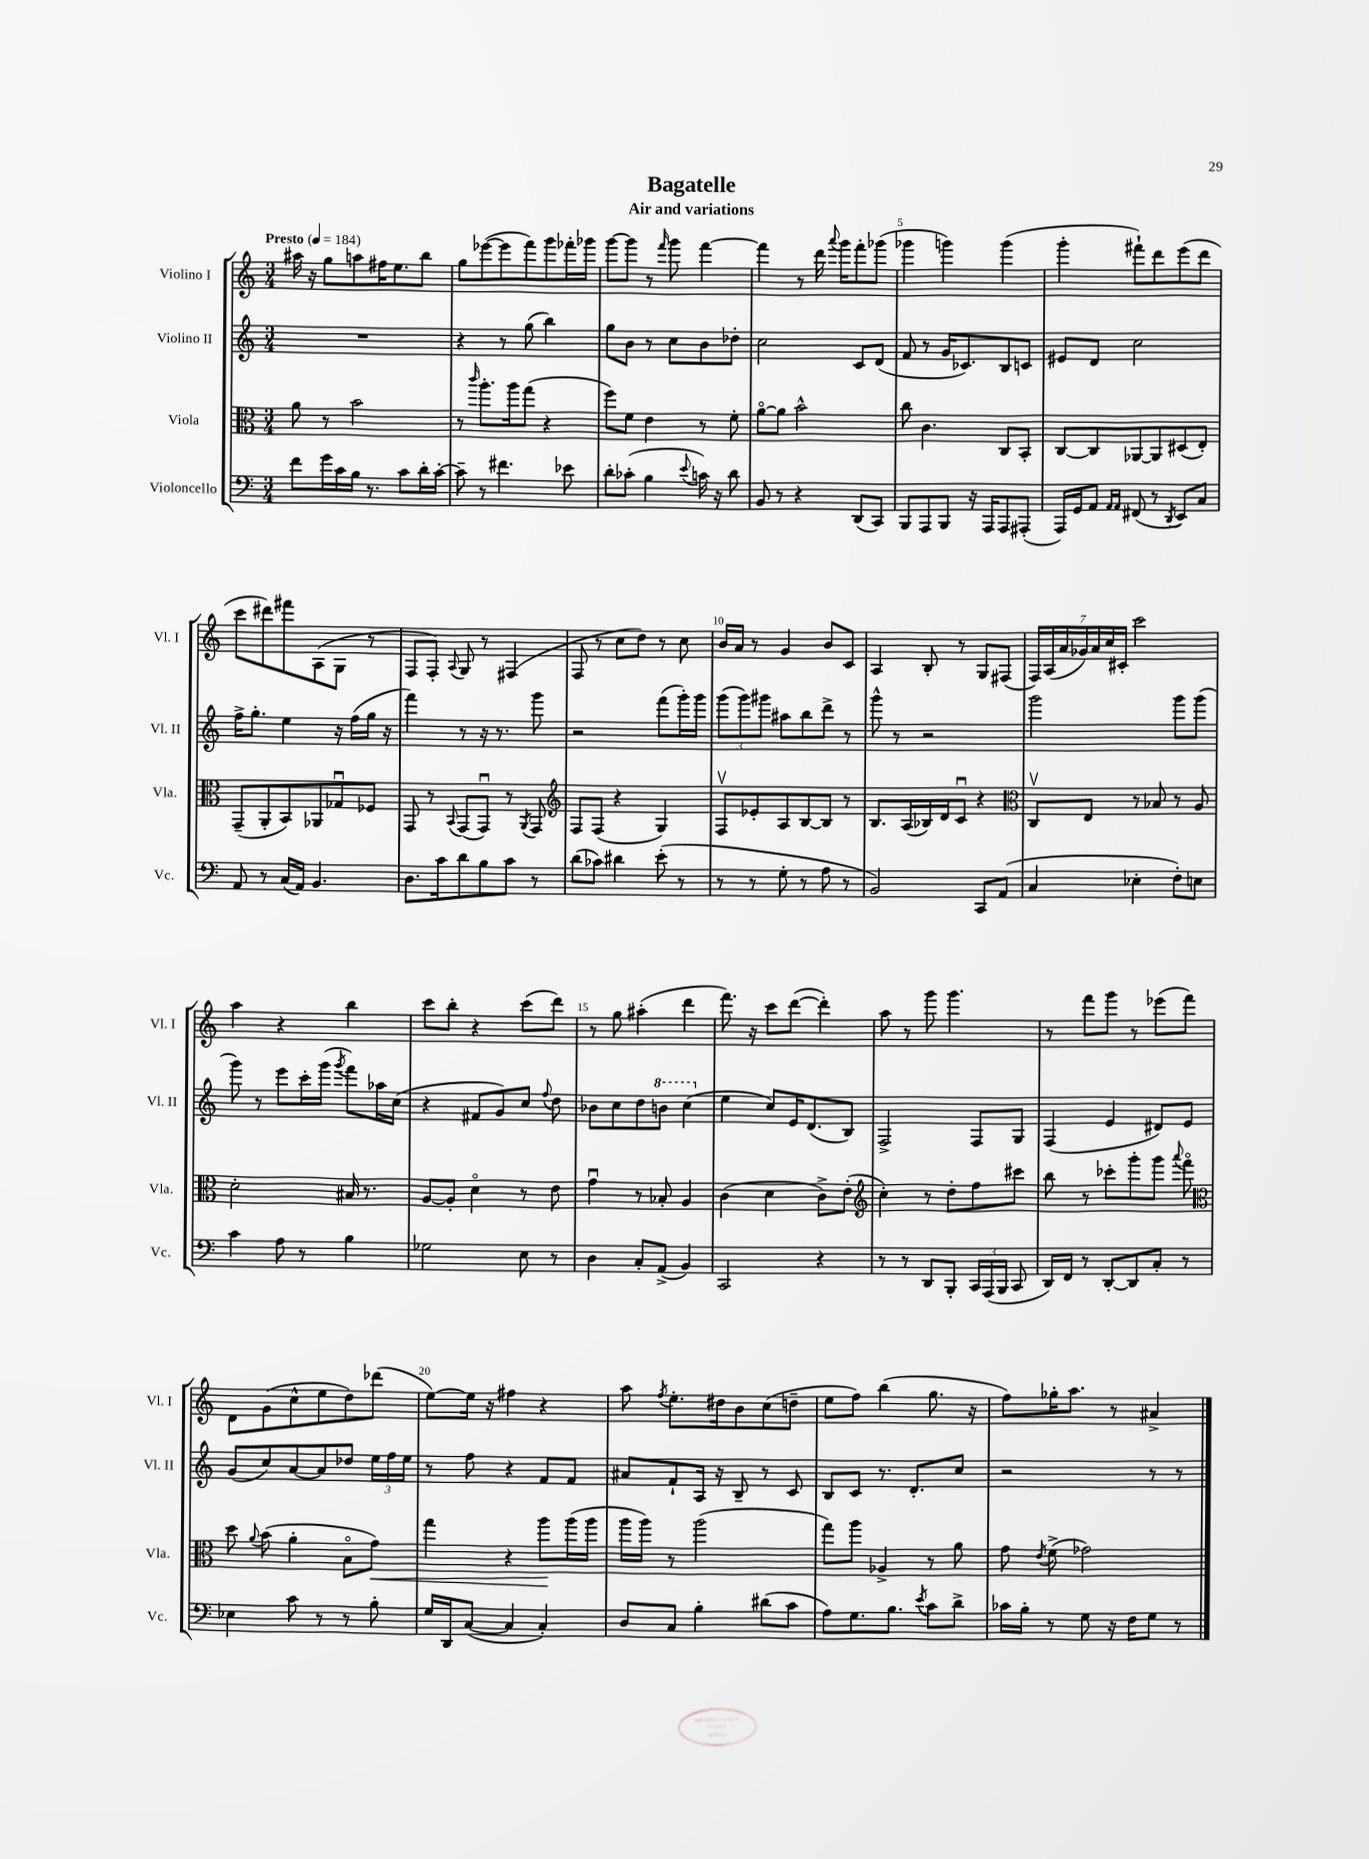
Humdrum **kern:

**kern	**kern	**kern	**kern
*staff4	*staff3	*staff2	*staff1
*clefF4	*clefC3	*clefG2	*clefG2
*k[]	*k[]	*k[]	*k[]
*M3/4	*M3/4	*M3/4	*M3/4
*MM184	*MM184	*MM184	*MM184
8f	8a	2.r	16aa#
.	.	.	16r
16g	8r	.	8gg
16c	.	.	.
16B	2b	.	8aa
8.r	.	.	.
.	.	.	16ff#
.	.	.	8.ee
8c	.	.	.
16d'	.	.	8bb
[16c'	.	.	.
=	=	=	=
8c~]	8r	4r	8gg
.	16qqccc	.	.
8r	8.aa'	.	([8eee-
4.f#	.	8r	8eee-]
.	16aa	.	.
.	(8gg	(8gg	8fff)
.	4r	4bb)	8ggg
8e-	.	.	16fff-'
.	.	.	16ggg-
=	=	=	=
8d'	8ff)	8gg	[8ggg
(8c-'	8f	8b	8ggg]
4B	4e	8r	8r
.	.	.	16qqfff
.	.	8cc	8ggg
8qqe	.	.	.
16c)	8r	8b	[4fff
16r	.	.	.
8d	8f'	8dd-'	.
=	=	=	=
8BB	[8ao	2cc	4fff]
8r	8a]	.	.
4r	2b^^	.	8r
.	.	.	16ddd
.	.	.	8qqaaa
.	.	.	16ggg
(8DD	.	8c	8fff'
8CC)	.	(8d	(8ggg-
=	=	=	=
8BBB	8cc	8f	4ggg-
8AAA	4.c	8r	.
8BBB	.	16g	4ggg)
.	.	8.c-)	.
16r	.	.	.
16AAA	.	.	.
8AAA	8C	8B	(4ggg
(8AAA#'	8BB'	8c	.
=	=	=	=
16AAA)	[8C	8e#	4ggg'
16GG	.	.	.
8AA	8C]	8d	.
16qqAA	.	.	.
16qqAA	.	.	.
(8FF#	[8AA-	2cc	8fff#`)
8r	8AA-]	.	8ddd
8qDD	.	.	.
8EE)	(8D#	.	(8eee
8C	8E')	.	8ddd
=	=	=	=
8AA	(8GG~	16ff^	8ccc
.	.	8.gg'	.
8r	8AA'	.	8ddd#)
(16C	8BB)	4ee	8fff#
16AA)	.	.	.
4.BB	8AA-	.	(8A
.	8G-u	16r	8G
.	.	(16ff	.
.	8F-	16gg	8r
.	.	16r	.
=	=	=	=
8.D	8GG	4fff)	8F
.	8r	.	8F')
16c	.	.	.
.	8qqBB	.	8qqA
8d	(8GG	8r	8G
8B	8GGu)	16r	8r
.	.	8.r	.
8c	8r	.	(4F#
.	8qAA	.	.
8r	8GG	8ggg	.
=	=	=	=
*	*clefG2	*	*
(8d	8F	2r	8F
8c-)	(8F	.	8r
4d#	4r	.	8cc
.	.	.	8dd)
(8e'	4G)	(8fff	8r
8r	.	16ggg')	8cc
.	.	16ggg	.
=	=	=	=
8r	8Fv	(12ggg	16b
.	.	.	16a
.	.	12ggg)	.
8r	8e-'	.	8r
.	.	12ggg#	.
8G'	8A	8aa#	4g
8r	[8B	8bb	.
8A	8B]	8ddd^	8b
8r	8r	8r	8c
=	=	=	=
2BB)	8.B	8ggg^^	4A
.	.	8r	.
.	(16A	.	.
.	16B-)	2r	8B'
.	16d	.	.
.	8cu	.	8r
8CC	4r	.	8G
(8AA	.	.	(8F#
=	=	=	=
*	*clefC3	*	*
4C	8Cv	2ggg	28F)
.	.	.	(28A
.	.	.	28a
.	.	.	28g-)
.	8E	.	.
.	.	.	28a
.	.	.	28cc
.	.	.	28c#'
4E-'	8r	.	2ccc
.	8B-	.	.
8F')	8r	8ggg	.
8E	8A	(8ggg	.
=	=	=	=
4c	2d'	8ggg)	4aa
.	.	8r	.
8A	.	8eee	4r
8r	.	16ccc'	.
.	.	(16ggg	.
.	.	8qggg	.
4B	16B#	8fff)	4bb
.	8.r	.	.
.	.	16aa-	.
.	.	(16cc	.
=	=	=	=
2G-	[8A	4r	8ccc
.	8A']	.	8bb'
.	4do	8f#	4r
.	.	8g)	.
8E	8r	8cc	(8ccc
.	.	8qqff	.
8r	8e	8dd	8ddd)
=	=	=	=
4D	4gu	8b-	8r
.	.	8cc	8gg
8C'	8r	8dd	(4aa#'
(8AA^	8B-'	8bb	.
4BB)	4A	(4ccc	4ddd
=	=	=	=
2CC	(4c	4ee	8.fff)
.	.	.	16r
.	4d	8cc)	8ccc
.	.	16e	([8ddd
.	.	(8.d	.
4r	8c^)	.	4ddd'])
.	(8e'	8B)	.
=	=	=	=
*	*clefG2	*	*
8r	4cc')	2F^	8aa
8r	.	.	8r
8DD	8r	.	8ggg
8BBB'	8dd'	.	4.ggg
24CC	8ff	8F	.
(24AAA	.	.	.
24BBB	.	.	.
8CC	8ccc#	8G	.
=	=	=	=
16DD)	8bb	(4F	8r
16FF	.	.	.
8r	8r	.	8fff
[8DD'	8ccc-'	4e	8ggg
8DD]	8ggg'	.	8r
8C'	8ggg	8d#)	(8eee-
.	8qqaaa	.	.
8r	8fffo	8e	8fff)
=	=	=	=
*	*clefC3	*	*
4E-	8dd	(8g	8d
.	8qqa	.	.
.	(8b	8cc)	(8g
8c	4a'	[8a	8cc^^
8r	.	8a]	8ee
8r	8Bo	8dd-	8dd)
8B'	8g)	24ee	(8ddd-
.	.	24ff	.
.	.	24ee	.
=	=	=	=
16G	4gg	8r	[8ee)
16DD	.	.	.
([8C	.	8ff	16ee]
.	.	.	16r
4C]	4r	4r	4ff#
4C')	8aa	8f	4r
.	(16aa	8f	.
.	16aa	.	.
=	=	=	=
8D	16aa	8a#	8aa
.	16aa)	.	.
.	.	.	8qff
8C	8r	8f`	8.ee'
4B'	(2aa	16A	.
.	.	16r	16dd#
.	.	8B~	8b
(8d#	.	8r	(8cc
8c	.	8c	8dd~
=	=	=	=
8A)	8gg)	8B	8ee
8.G	8aa	8c	8ff)
.	4A-^	8.r	(4bb
8.B	.	.	.
.	.	8.d'	.
8qe	.	.	.
8c	8r	.	8.gg
8d^	8a	8cc	.
.	.	.	16r
=	=	=	=
16c-	8g	2r	8ff)
16B'	.	.	.
.	8qe	.	.
8r	(8f^	.	16gg-'
.	.	.	8.aa
8G	2g-)	.	.
16r	.	.	8r
16F	.	.	.
8G	.	8r	4a#^
8r	.	8r	.
==	==	==	==
*-	*-	*-	*-
